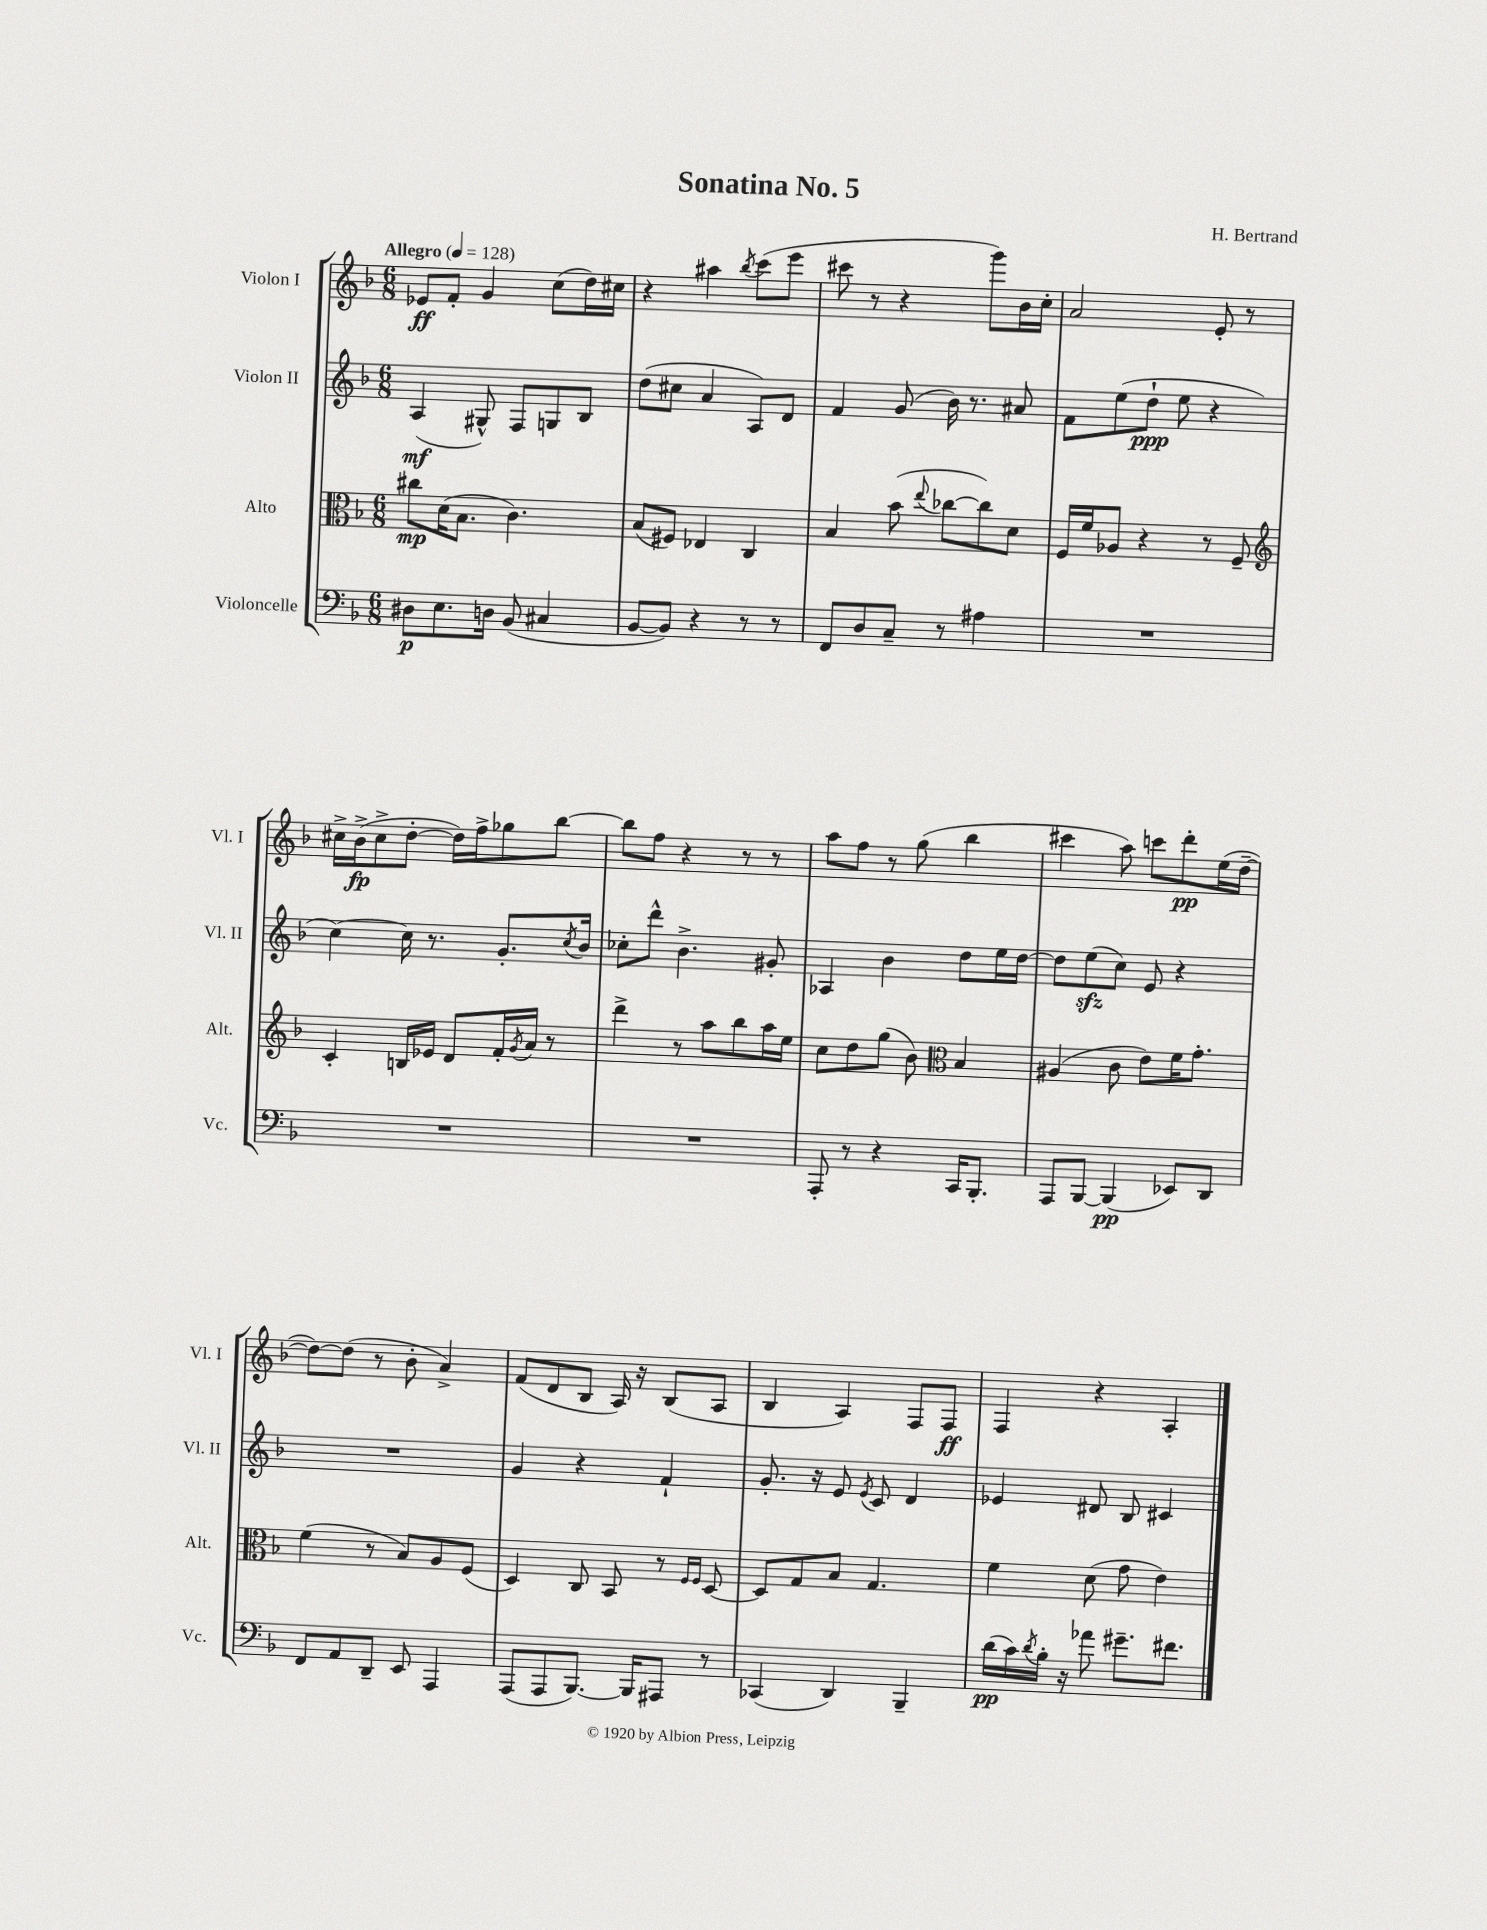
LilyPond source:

\header { title = "Sonatina No. 5" composer = "H. Bertrand" }
<<
\new StaffGroup <<
\new Staff = "s0" \with { instrumentName = "Violon I" shortInstrumentName = "Vl. I" } {
    \clef treble \key f \major \numericTimeSignature \time 6/8 \tempo "Allegro" 4 = 128
    ees'8\ff f'8-. g'4 c''8( d''16) cis''16 |
    r4 ais''4 \acciaccatura { bes''8 } c'''8( e'''8 |
    cis'''8 r8 r4 g'''8) bes'16 c''16-. |
    a'2 e'8-. r8 |
    cis''16-> bes'16->\fp( cis''8-> d''8~-. d''16) f''16-> ges''8 bes''8~ |
    bes''8 f''8 r4 r8 r8 |
    a''8 f''8 r8 g''8( bes''4 |
    cis'''4 a''8) c'''8 d'''8-.\pp e''16( d''16~-- |
    d''8~) d''8( r8 bes'8-. a'4->) |
    f'8( d'8 bes8 a16) r16 bes8( a8 |
    bes4 a4) f8 f8\ff |
    f4 r4 a4-. \bar "|." |
}
\new Staff = "s1" \with { instrumentName = "Violon II" shortInstrumentName = "Vl. II" } {
    \clef treble \key f \major \numericTimeSignature \time 6/8
    a4\mf( gis8-^) f8 g8 bes8 |
    d''8( cis''8 a'4 a8) d'8 |
    f'4 g'8( bes'16) r8. ais'8 |
    f'8 e''8( d''8-!\ppp e''8 r4 |
    c''4~) c''16 r8. g'8.-. \acciaccatura { c''8 } bes'16 |
    ces''8-. d'''8-^ bes'4.-> gis'8-. |
    aes4 bes'4 d''8 e''16 d''16~ |
    d''8 e''8\sfz( c''8) e'8 r4 |
    R2. |
    g'4 r4 f'4-! |
    g'8.-. r16 e'8 \acciaccatura { e'8 } c'8 d'4 |
    ees'4 dis'8 bes8 cis'4 \bar "|." |
}
\new Staff = "s2" \with { instrumentName = "Alto" shortInstrumentName = "Alt." } {
    \clef alto \key f \major \numericTimeSignature \time 6/8
    cis''8\mp d'16( bes8. c'4.) |
    bes8( fis8) ees4 c4 |
    bes4 bes'8( \appoggiatura { e''8 } ces''8~ ces''8) d'8 |
    f16 f'16 aes8 r4 r8 f8-- |
    \clef treble c'4-. b16 ees'16 d'8 f'16-. \acciaccatura { g'8 } a'16 r8 |
    d'''4-> r8 a''8 bes''8 a''16 e''16 |
    c''8 d''8 g''8( bes'8) \clef alto bes4 |
    ais4( c'8 e'8) f'16 g'8.-. |
    f'4( r8 bes8) a8 f8( |
    d4) c8 bes,8 r8 \grace { f16 f16 } d8~ |
    d8 g8 bes8 g4. |
    f'4 d'8( g'8 e'4) \bar "|." |
}
\new Staff = "s3" \with { instrumentName = "Violoncelle" shortInstrumentName = "Vc." } {
    \clef bass \key f \major \numericTimeSignature \time 6/8
    dis8\p e8. d16 bes,8( cis4 |
    bes,8~ bes,8) r4 r8 r8 |
    f,8 d8 c8-- r8 ais4 |
    R2. |
    R2. |
    R2. |
    a,,8-. r8 r4 c,16 bes,,8.-. |
    a,,8 bes,,8~ bes,,4\pp( ees,8) d,8 |
    f,8 a,8 d,8-- e,8 a,,4 |
    a,,8( a,,8 bes,,8.~) bes,,16 ais,,8 r8 |
    ces,4( d,4) bes,,4-- |
    d'16\pp( c'16) \acciaccatura { d'8 } bes16-. r16 aes'8 gis'8.-- fis'8. \bar "|." |
}
>>
>>
\layout { \context { \Score \remove "Bar_number_engraver" } }
